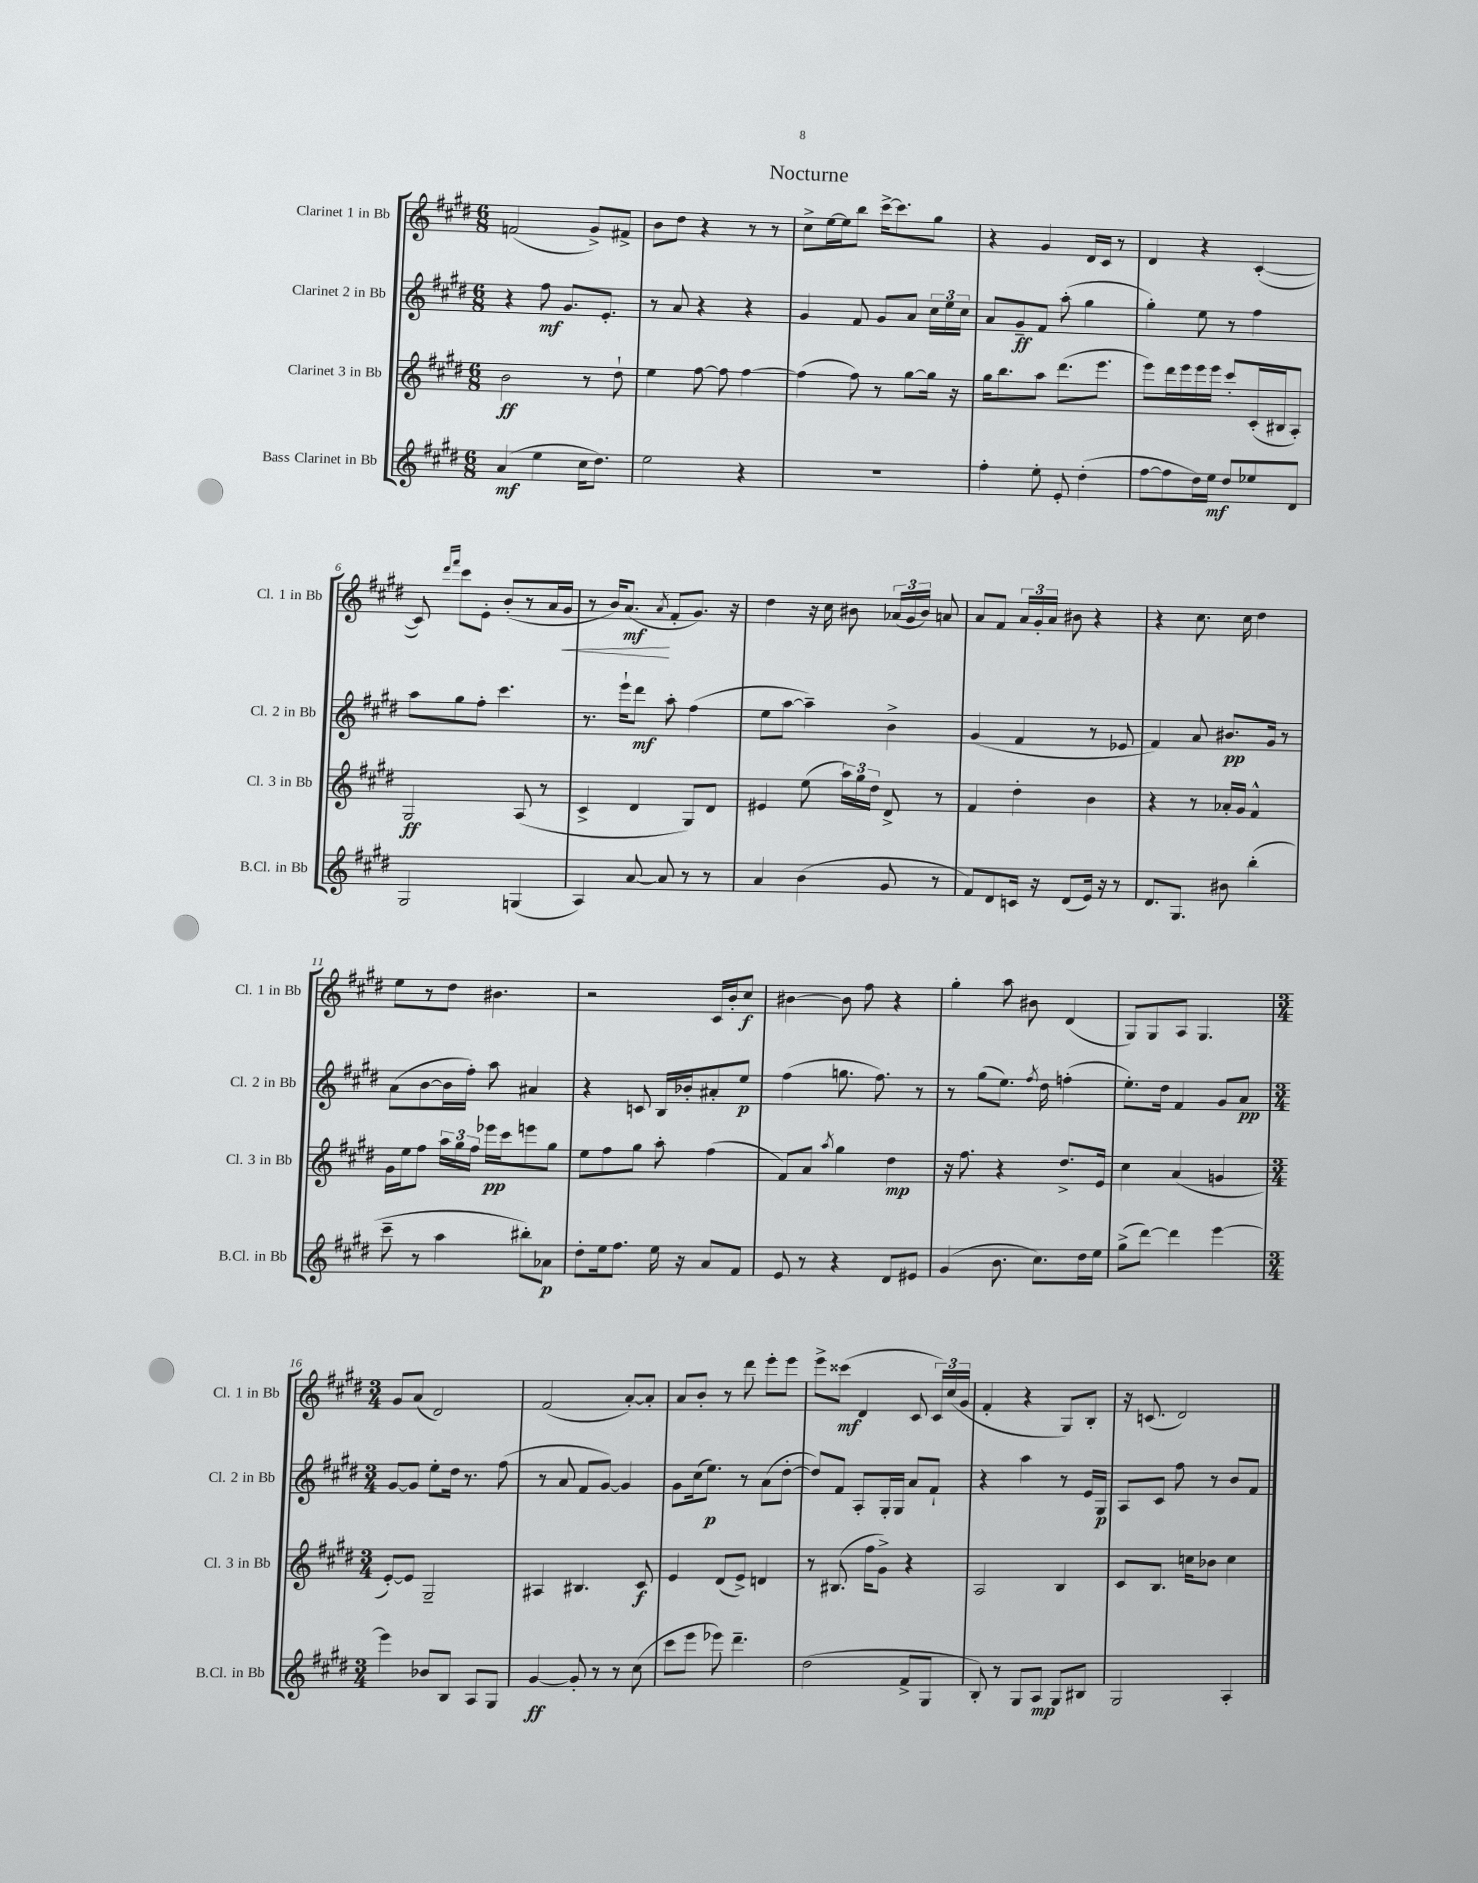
\header { title = "Nocturne" }
<<
\new StaffGroup <<
\new Staff = "s0" \with { instrumentName = "Clarinet 1 in Bb" shortInstrumentName = "Cl. 1 in Bb" } {
    \clef treble \key e \major \numericTimeSignature \time 6/8
    \autoBeamOff f'2( gis'8[->) fis'8]-> |
    b'8[ dis''8] r4 r8 r8 |
    cis''8[-> e''16~ e''16 b''8] cis'''16[~-> cis'''8. gis''8] |
    r4 gis'4 dis'16[ cis'16] r8 |
    dis'4 r4 cis'4~-.( |
    cis'8) \grace { dis'''16[ fis'''16] } cis'''8[ e'8]-. b'8[-.( r8 a'16 gis'16]\< |
    r8 b'16[) a'8.]\mf\!( \acciaccatura { a'8 } fis'8[-. gis'8.]) r16 |
    dis''4 r16 cis''16 bis'8 \tuplet 3/2 { aes'16[( gis'16 bis'16]) } a'8 |
    a'8[ fis'8] \tuplet 3/2 { a'16[ gis'16-. a'16] } bis'8 r4 |
    r4 cis''8. cis''16 dis''4 |
    e''8[ r8 dis''8] bis'4. |
    r2 cis'16[ b'16-. cis''8]\f |
    bis'4~ bis'8 fis''8 r4 |
    gis''4-. a''8 bis'8 dis'4( |
    gis8[) gis8 a8] gis4. |
    \numericTimeSignature \time 3/4 gis'8[ a'8]( dis'2) |
    fis'2( a'8[~-.) a'8]-. |
    a'8[ b'8]-. r8 dis'''8 e'''8[-. e'''8] |
    e'''8[-> cisis'''8]\mf( dis'4 cis'8 \tuplet 3/2 { cis'16[) cis''16( gis'16] } |
    fis'4-. r4 gis8[) b8]-. |
    r16 c'8.( dis'2) \bar "|." |
}
\new Staff = "s1" \with { instrumentName = "Clarinet 2 in Bb" shortInstrumentName = "Cl. 2 in Bb" } {
    \clef treble \key e \major \numericTimeSignature \time 6/8
    \autoBeamOff r4 fis''8\mf gis'8.[ e'8.]-. |
    r8 a'8 r4 r4 |
    gis'4 fis'8 gis'8[ a'8] \tuplet 3/2 { cis''16[ e''16 cis''16] } |
    a'8[ gis'8--\ff fis'8] a''8-.( gis''4 |
    gis''4-.) e''8 r8 fis''4 |
    a''8[ gis''8 fis''8]-. cis'''4. |
    r8. e'''16[-! dis'''8]\mf a''8-. fis''4( |
    e''8[ a''8]~ a''4--) b'4-> |
    gis'4( fis'4 r8 ees'8 |
    fis'4) a'8 bis'8.[\pp gis'16] r8 |
    a'8[( b'8~ b'16 fis''16]-.) a''8 ais'4 |
    r4 c'8 b16[ bes'16-. ais'8-. e''8]\p |
    fis''4( g''8. fis''8.) r8 |
    r8 gis''8[( e''8.]) \acciaccatura { fis''8 } dis''16 f''4-.( |
    e''8.[-.) dis''16] fis'4 gis'8[ a'8]\pp |
    \numericTimeSignature \time 3/4 gis'8[~ gis'8] e''8[-. dis''16] r8. fis''8( |
    r8 a'8 fis'8[ gis'8]~) gis'4 |
    gis'8[ cis''16( e''8.]\p) r8 a'8[( dis''8]~-. |
    dis''8[) fis'8] a8[-. gis16-. gis16] a'8[ fis'8]-! |
    r4 a''4 r8 e'16[ gis16]\p |
    a8[ cis'8] fis''8 r8 b'8[ fis'8] \bar "|." |
}
\new Staff = "s2" \with { instrumentName = "Clarinet 3 in Bb" shortInstrumentName = "Cl. 3 in Bb" } {
    \clef treble \key e \major \numericTimeSignature \time 6/8
    \autoBeamOff b'2\ff r8 dis''8-! |
    e''4 fis''8~ fis''8 fis''4~ |
    fis''4( fis''8) r8 gis''8[~ gis''16] r16 |
    gis''16[ b''8. a''8] dis'''8.[( e'''8.] |
    e'''8[) dis'''16 e'''16 e'''16 e'''16] cis'''8[-. cis'16-.( bis16 a8]-.) |
    gis2\ff a8( r8 |
    cis'4-> dis'4 gis8[) dis'8] |
    eis'4 e''8( \tuplet 3/2 { a''16[) gis''16 dis''16] } dis'8-> r8 |
    fis'4 dis''4-. b'4 |
    r4 r8 aes'16[-. gis'16] fis'4-^ |
    gis'16[ e''16 fis''8] \tuplet 3/2 { a''16[ gis''16 fis''16] } ees'''16[\pp cis'''16 e'''8 gis''8] |
    e''8[ fis''8 gis''8] a''8-. fis''4( |
    fis'8[) a'8] \acciaccatura { a''8 } gis''4 dis''4\mp |
    r16 fis''8. r4 dis''8.[-> e'16] |
    cis''4 a'4( g'4 |
    \numericTimeSignature \time 3/4 e'8[~-.) e'8] gis2-- |
    ais4 bis4. cis'8\f |
    e'4 dis'8[( e'8]->) d'4 |
    r8 bis8.( fis''16[ gis'8]->) r4 |
    a2 b4 |
    cis'8[ b8.] c''16[ bes'8] c''4 \bar "|." |
}
\new Staff = "s3" \with { instrumentName = "Bass Clarinet in Bb" shortInstrumentName = "B.Cl. in Bb" } {
    \clef treble \key e \major \numericTimeSignature \time 6/8
    \autoBeamOff a'4\mf( e''4 cis''16[ dis''8.]) |
    e''2 r4 |
    R2. |
    fis''4-. e''8-. e'8-. dis''4-.( |
    fis''8[~ fis''8 dis''16) e''16]\mf dis''8[ ees''8 dis'8] |
    gis2 g4( |
    a4) a'8~ a'8 r8 r8 |
    a'4 b'4( gis'8 r8 |
    fis'8[) dis'8 c'16] r16 dis'8[( e'16]) r16 r8 |
    dis'8.[ gis8.] bis'8 b''4-.( |
    cis'''8-- r8 a''4 bis''8[-.) aes'8]\p |
    dis''8[-. e''16 fis''8.] e''16 r16 a'8[ fis'8] |
    e'8 r8 r4 dis'8[ eis'8] |
    gis'4( b'8. cis''8.[) dis''16 e''16] |
    gis''8[->( dis'''8]~) dis'''4 e'''4~ |
    \numericTimeSignature \time 3/4 e'''4 bes'8[ b8] a8[ gis8] |
    gis'4~\ff gis'8-. r8 r8 cis''8( |
    cis'''8[ e'''8] ees'''8) dis'''4.-- |
    dis''2( fis'8[-> gis8] |
    b8-.) r8 gis8[ a8]\mp gis8[ bis8] |
    gis2 a4-. \bar "|." |
}
>>
>>
